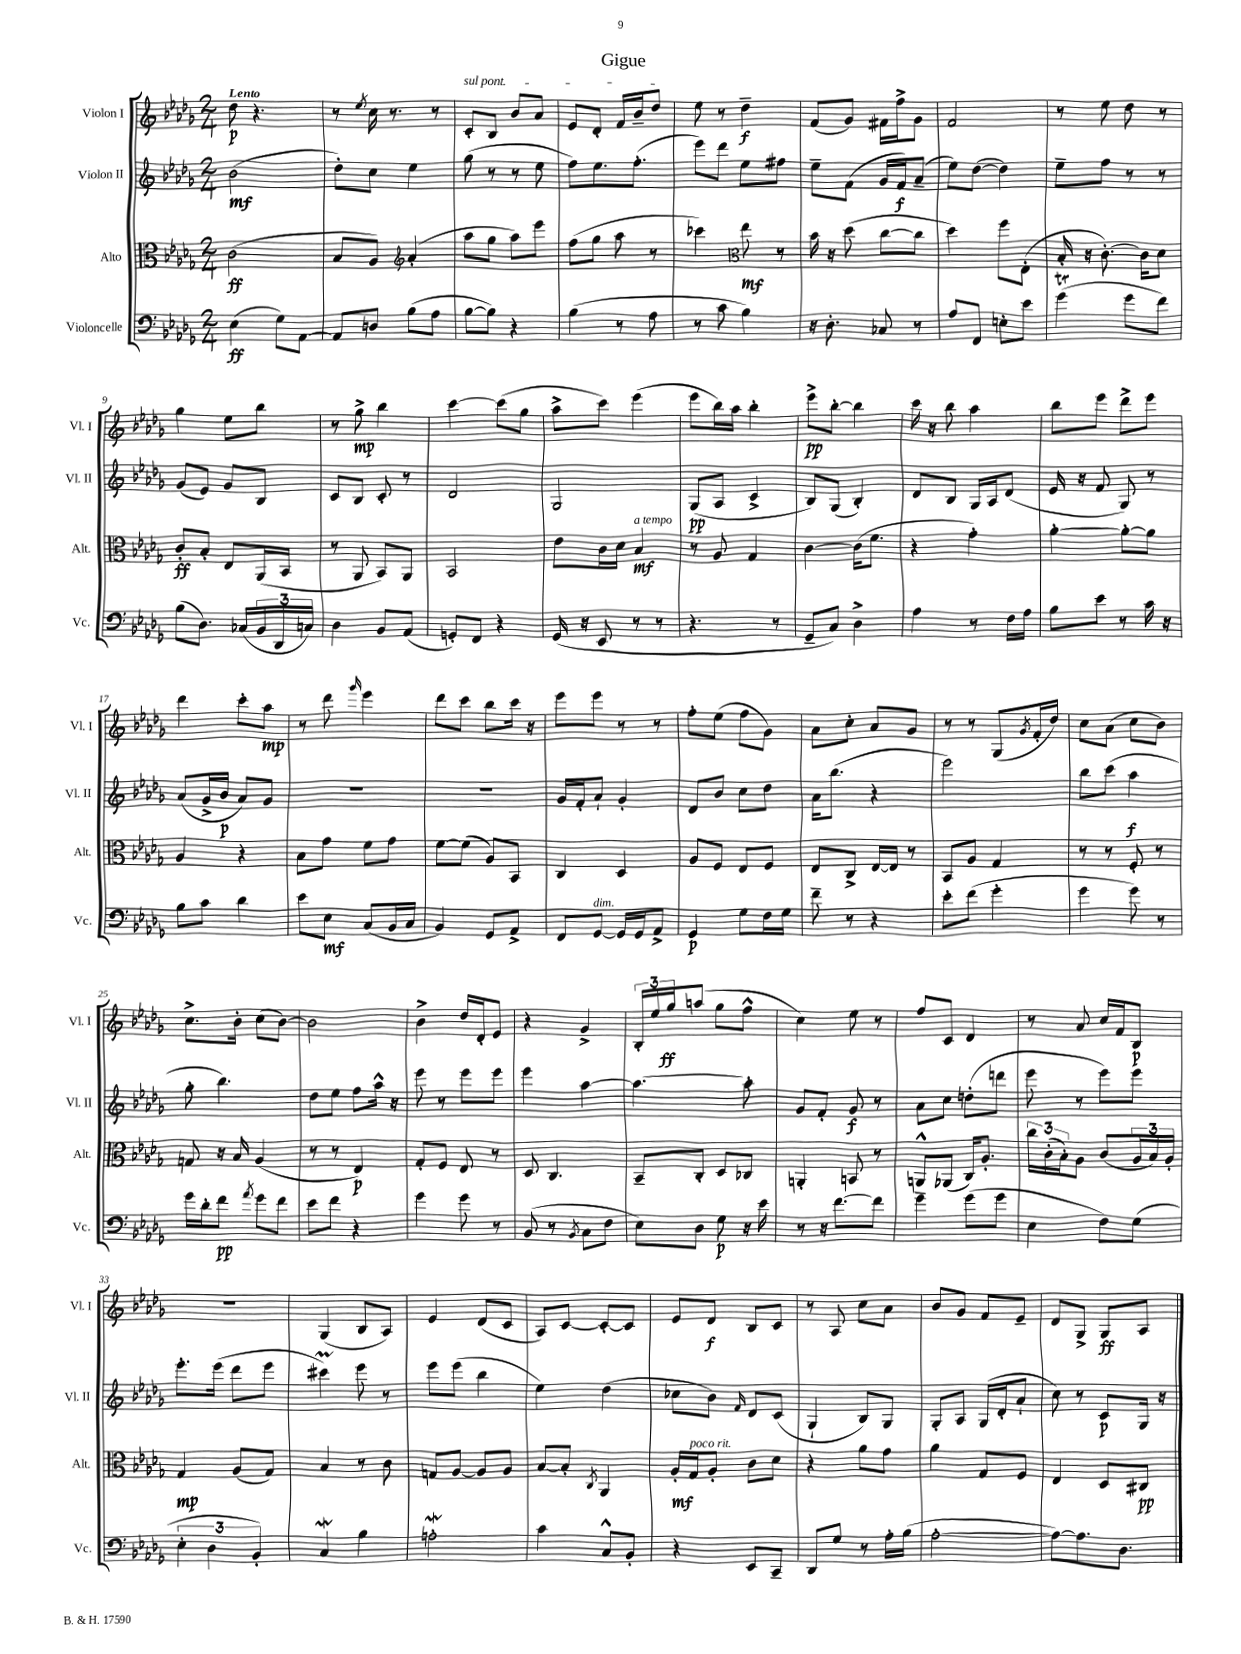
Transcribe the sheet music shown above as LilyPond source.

\header { title = "Gigue" }
<<
\new StaffGroup <<
\new Staff = "s0" \with { instrumentName = "Violon I" shortInstrumentName = "Vl. I" } {
    \clef treble \key des \major \numericTimeSignature \time 2/4 \tempo "Lento"
    des''8\p r4. |
    r8 \acciaccatura { ees''8 } c''16 r8. r8 |
    \once \override TextSpanner.bound-details.left.text = \markup { \italic "sul pont." } c'8-.\startTextSpan bes8 bes'8 aes'8 |
    ees'8 des'8-. f'16 bes'16-- des''8\stopTextSpan |
    ees''8 r8 des''4--\f |
    f'8( ges'8) fis'16 f''16-> ges'8 |
    f'2 |
    r8 ees''8 des''8 r8 |
    ges''4 ees''8 bes''8 |
    r8 ges''8->\mp bes''4 |
    c'''4~ c'''8( ges''8 |
    aes''8-> c'''8) ees'''4( |
    ees'''8 bes''16) aes''16 bes''4-. |
    ees'''8->\pp bes''8~-. bes''4 |
    c'''16 r16 bes''8 aes''4 |
    bes''8 ees'''8 des'''8-> ees'''8 |
    des'''4 c'''8-. aes''8\mp |
    r8 des'''8 \grace { ges'''16 } ees'''4 |
    des'''8 c'''8 bes''8 c'''16 r16 |
    ees'''8 ees'''8 r8 r8 |
    f''8-. ees''8( f''8 ges'8) |
    aes'8 c''8-. aes'8 ges'8 |
    r8 r8 ges8( \acciaccatura { ges'8 } f'16-. des''16) |
    c''8 aes'8( c''8 bes'8) |
    c''8.-> bes'16-. c''8( bes'8~) |
    bes'2 |
    bes'4-> des''16 des'16-. ees'8 |
    r4 ges'4-> |
    \tuplet 3/2 { bes16-. ees''16 ges''16\ff } a''8( ges''8 f''8-^ |
    c''4) ees''8 r8 |
    f''8 c'8 des'4 |
    r8 aes'8 c''16 f'16 bes8\p |
    r2 |
    ges4( bes8 aes8) |
    ees'4 des'8( c'8 |
    aes8) c'8~ c'8~-. c'8 |
    ees'8 des'8\f bes8 c'8 |
    r8 aes8 c''8 aes'8 |
    bes'8 ges'8 f'8 ees'8-- |
    des'8 ges8-> ges8\ff aes8 \bar "|." |
}
\new Staff = "s1" \with { instrumentName = "Violon II" shortInstrumentName = "Vl. II" } {
    \clef treble \key des \major \numericTimeSignature \time 2/4
    bes'2\mf( |
    des''8-.) c''8 ees''4 |
    ges''8( r8 r8 ees''8 |
    f''8) ees''8. f''8.-.( |
    ees'''8) des'''8 ees''8 fis''8 |
    ees''8-- f'8( ges'16 f'16\f) aes'8--( |
    ees''8) des''8~( des''4) |
    ees''8-- f''8 r8 r8 |
    ges'8( ees'8) ges'8 bes8 |
    c'8 bes8 c'8-. r8 |
    des'2 |
    ges2 |
    ges8\pp( aes8 c'4-> |
    bes8) ges8( bes4-.) |
    des'8 bes8 ges16 aes16 des'8( |
    ees'16 r16 f'8 ges8) r8 |
    aes'8( ges'16-> bes'16\p aes'8) ges'8 |
    R2 |
    R2 |
    ges'16 f'16-. aes'8-! ges'4-. |
    des'8 bes'8 c''8 des''8 |
    aes'16 bes''8.( r4 |
    ees'''2) |
    bes''8 c'''8( aes''4\f |
    ges''8-. bes''4.) |
    des''8 ees''8 f''8 aes''16-^ r16 |
    ees'''8 r8 ees'''8 ees'''8 |
    ees'''4 aes''4~ |
    aes''4.~ aes''8-. |
    ges'8 f'8-. ges'8\f r8 |
    aes'8 c''8 d''8-.( d'''8 |
    ees'''8 r8 ees'''8) ees'''8 |
    ees'''8.-. ees'''16( des'''8 ees'''8 |
    cis'''4\prall) ees'''8 r8 |
    ees'''8 ees'''8( bes''4 |
    ees''4) des''4( |
    ces''8 bes'8) \grace { f'16 } des'8 c'8( |
    ges4-! bes8) ges8 |
    ges8-. aes8 ges16( des'16-. aes'8-! |
    c''8) r8 c'8\p ges16 r16 \bar "|." |
}
\new Staff = "s2" \with { instrumentName = "Alto" shortInstrumentName = "Alt." } {
    \clef alto \key des \major \numericTimeSignature \time 2/4
    c'2\ff( |
    bes8 aes8) \clef treble aes'4-.( |
    aes''8 ges''8 aes''8) ees'''8 |
    f''8( ges''8 aes''8 r8 |
    ces'''4) \clef alto ees''8\mf r8 |
    bes'16 r16 des''8( c''8~ c''8 |
    des''4) f''8 ees8-.( |
    bes16-. r16 c'8.~-.) c'16 des'8 |
    c'8-.\ff bes8-. ees8 aes,16( bes,16 |
    r8 aes,8 bes,8) aes,8 |
    bes,2 |
    ees'8 c'16 des'16 bes4\mf^\markup { \italic "a tempo" } |
    r8 aes8 ges4 |
    c'4~ c'16( f'8. |
    r4 ges'4-.) |
    aes'4~-. aes'8~-. aes'8 |
    aes4 r4 |
    bes8 ges'8 f'8 ges'8 |
    f'8~ f'8( aes8) bes,8 |
    c4 des4 |
    aes8 f8 ees8 f8 |
    ees8 c8-> ees16~ ees16 r8 |
    bes,8 aes8 ges4 |
    r8 r8 f8-. r8 |
    g8 r16 bes16 aes4( |
    r8 r8 ees4\p) |
    ges8-. f8 ees8 r8 |
    des8 c4. |
    bes,8-- c8-. des8 ces8 |
    a,4-. b,8 r8 |
    a,8-^ aes,8( c16) aes8.-. |
    \tuplet 3/2 { c''16 c'16-.( bes16-.) } aes8 c'8( \tuplet 3/2 { aes16 bes16) aes16-. } |
    ges4\mp aes8( ges8) |
    bes4 r8 c'8 |
    g8 aes8~ aes8 aes8 |
    bes8~ bes8-. \acciaccatura { c8 } aes,4 |
    aes16-.\mf ges16^\markup { \italic "poco rit." } aes8-. c'8 des'8 |
    r4 aes'8 ges'8 |
    aes'4 ges8 f8 |
    ees4 des8 cis8\pp \bar "|." |
}
\new Staff = "s3" \with { instrumentName = "Violoncelle" shortInstrumentName = "Vc." } {
    \clef bass \key des \major \numericTimeSignature \time 2/4
    ees4\ff( ges8) aes,8~ |
    aes,8 d8 bes8( aes8 |
    bes8~ bes8) r4 |
    bes4( r8 aes8 |
    r8 c'8 bes4) |
    r16 des8.-. ces8 r8 |
    aes8 f,8 e8-. ees'8 |
    ges'4\trill( ges'8 f'8) |
    bes8( des8.) ces16( \tuplet 3/2 { bes,16 des,16 c16) } |
    des4 bes,8 aes,8( |
    g,8-.) f,8 r4 |
    ges,16( r16 ees,8 r8 r8 |
    r4. r8 |
    ges,8-- c8) des4-> |
    aes4 r8 f16 aes16 |
    bes8 ees'8 r8 c'16 r16 |
    bes8 c'8 des'4 |
    ees'8 ees8\mf c8( bes,16 c16 |
    bes,4) ges,8 aes,8-> |
    f,8 ges,8~^\markup { \italic "dim." } ges,16 ges,16 aes,8-> |
    ges,4\p ges8 f16 ges16 |
    f'8-- r8 r4 |
    ees'8-. f'8( ges'4-. |
    ges'4 ges'8) r8 |
    ges'16 des'16-. f'8\pp \acciaccatura { aes'8 } ges'8 f'8 |
    ees'8 f'8 r4 |
    ges'4 ges'8 r8 |
    bes,8( r8 \acciaccatura { bes,8 } c8 f8 |
    ees8) des8 ges8\p r16 ees'16 |
    r8 r16 f'8.~ f'8 |
    ges'4-- ges'8( ges'8 |
    ees4 f8) ges8( |
    \tuplet 3/2 { ees4-. des4 bes,4-.) } |
    c4\mordent bes4 |
    a2-.\mordent |
    c'4 c8-^ bes,8-. |
    r4 ees,8 c,8-- |
    des,8 ges8 r8 aes16-. bes16( |
    aes2~-. |
    aes8~) aes8. des8. \bar "|." |
}
>>
>>
